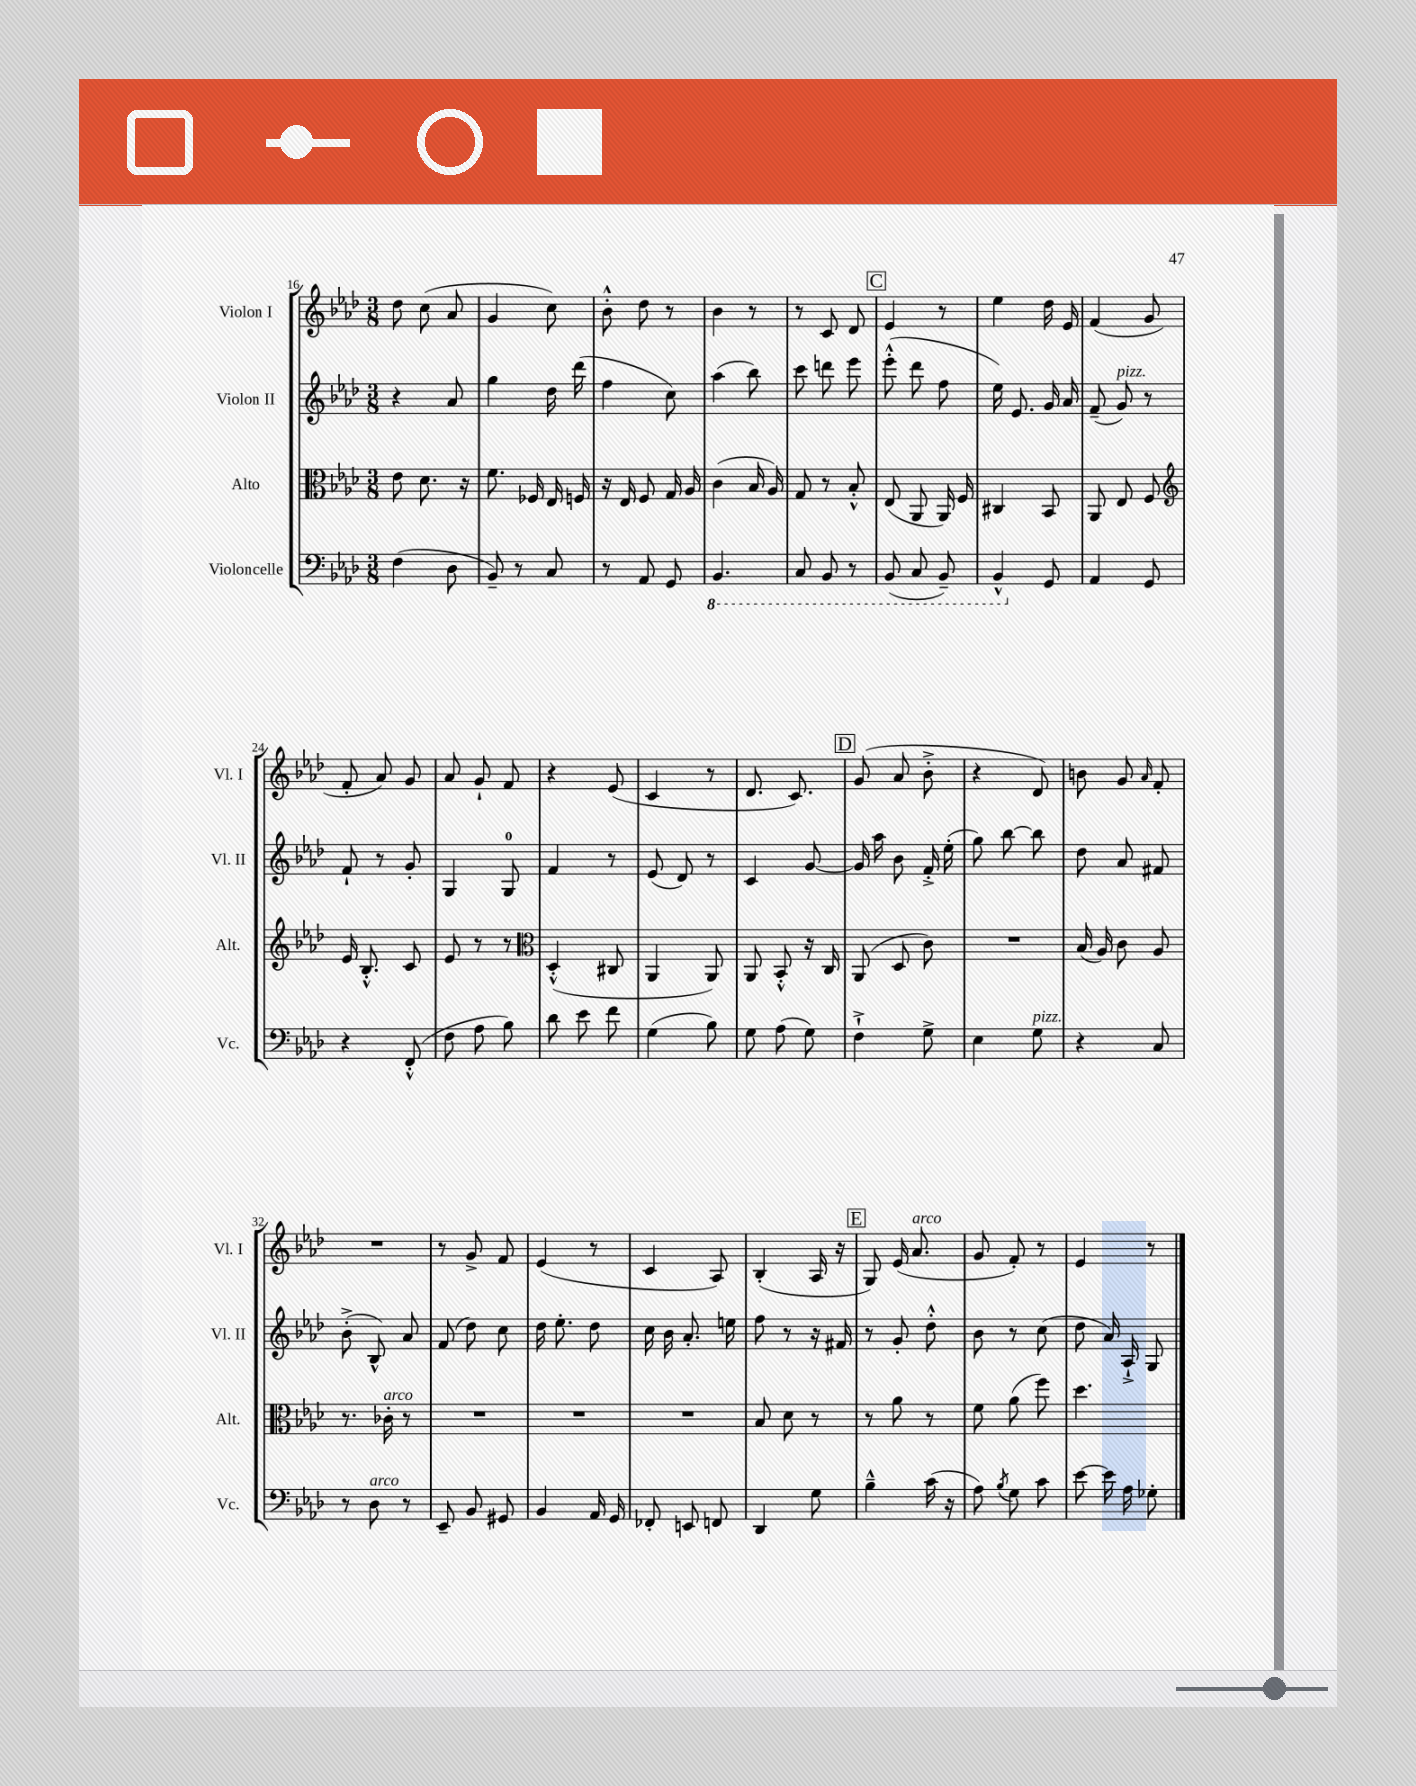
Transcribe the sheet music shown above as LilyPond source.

<<
\new StaffGroup <<
\new Staff = "s0" \with { instrumentName = "Violon I" shortInstrumentName = "Vl. I" } {
    \clef treble \key aes \major \numericTimeSignature \time 3/8
    \autoBeamOff des''8 c''8( aes'8 |
    g'4 c''8) |
    bes'8-.-^ des''8 r8 |
    bes'4 r8 |
    r8 c'8 des'8 |
    \mark \markup { \box "C" } ees'4 r8 |
    ees''4 des''16 ees'16 |
    f'4( g'8 |
    f'8-. aes'8) g'8 |
    aes'8 g'8-! f'8 |
    r4 ees'8( |
    c'4 r8 |
    des'8. c'8.) |
    \mark \markup { \box "D" } g'8( aes'8 bes'8-.-> |
    r4 des'8) |
    b'8 g'8 \grace { aes'16 } f'8-. |
    R4. |
    r8 g'8-> f'8 |
    ees'4( r8 |
    c'4 aes8) |
    bes4-.( aes16 r16 |
    \mark \markup { \box "E" } g8) ees'16( aes'8.^\markup { \italic "arco" } |
    g'8 f'8-.) r8 |
    ees'4 r8 \bar "|." |
}
\new Staff = "s1" \with { instrumentName = "Violon II" shortInstrumentName = "Vl. II" } {
    \clef treble \key aes \major \numericTimeSignature \time 3/8
    \autoBeamOff r4 aes'8 |
    g''4 des''16 des'''16( |
    f''4 c''8) |
    aes''4( bes''8) |
    c'''8 d'''8 ees'''8 |
    \mark \markup { \box "C" } ees'''8-.-^( des'''8 f''8 |
    ees''16) ees'8. g'16 aes'16 |
    f'8--( g'8^\markup { \italic "pizz." }) r8 |
    f'8-! r8 g'8-. |
    g4 g8-0 |
    f'4 r8 |
    ees'8( des'8) r8 |
    c'4 g'8~ |
    \mark \markup { \box "D" } g'16 aes''16 bes'8 f'16-.-> ees''16-.( |
    g''8) bes''8~ bes''8 |
    des''8 aes'8 fis'8 |
    bes'8-.->( bes8-^) aes'8 |
    f'8( des''8) c''8 |
    des''16 ees''8.-. des''8 |
    c''16 bes'16 aes'8.-. e''16 |
    f''8 r8 r16 fis'16 |
    \mark \markup { \box "E" } r8 g'8-. des''8-.-^ |
    bes'8 r8 c''8( |
    des''8 aes'16) aes16-!-> g8 \bar "|." |
}
\new Staff = "s2" \with { instrumentName = "Alto" shortInstrumentName = "Alt." } {
    \clef alto \key aes \major \numericTimeSignature \time 3/8
    \autoBeamOff ees'8 des'8. r16 |
    f'8. fes16 ees16 f16 |
    r16 ees16 f8 g16 aes16 |
    c'4( bes16 aes16) |
    g8 r8 bes8-.-^ |
    \mark \markup { \box "C" } ees8( aes,8 aes,16) f16 |
    cis4 bes,8 |
    aes,8 ees8 f8 |
    \clef treble ees'16 bes8.-.-^ c'8 |
    ees'8 r8 r8 |
    \clef alto des4-.-^( cis8 |
    aes,4 aes,8) |
    aes,8 bes,8-.-^ r16 c16 |
    \mark \markup { \box "D" } aes,8( des8 c'8) |
    R4. |
    bes16( aes16) c'8 aes8 |
    r8. ces'16-.^\markup { \italic "arco" } r8 |
    R4. |
    R4. |
    R4. |
    bes8 des'8 r8 |
    \mark \markup { \box "E" } r8 aes'8 r8 |
    f'8 aes'8( f''8) |
    des''4. \bar "|." |
}
\new Staff = "s3" \with { instrumentName = "Violoncelle" shortInstrumentName = "Vc." } {
    \clef bass \key aes \major \numericTimeSignature \time 3/8
    \autoBeamOff f4( des8 |
    bes,8--) r8 c8 |
    r8 aes,8 g,8 |
    \ottava #-1 bes,,4. |
    c,8 bes,,8 r8 |
    \mark \markup { \box "C" } bes,,8( c,8 bes,,8--) |
    bes,,4-^ \ottava #0 g,8 |
    aes,4 g,8 |
    r4 f,8-.-^( |
    f8 aes8 bes8) |
    des'8 ees'8 f'8 |
    g4( bes8) |
    g8 aes8( g8) |
    \mark \markup { \box "D" } f4-!-> g8-> |
    ees4 g8^\markup { \italic "pizz." } |
    r4 c8 |
    r8 des8^\markup { \italic "arco" } r8 |
    ees,8-- bes,8 gis,8 |
    bes,4 aes,16 g,16 |
    fes,8-. e,8 f,8 |
    des,4 g8 |
    \mark \markup { \box "E" } bes4---^ c'16( r16 |
    aes8) \acciaccatura { bes8 } g8 c'8 |
    ees'8~ ees'16 aes16 ges8-. \bar "|." |
}
>>
>>
\layout { \context { \Score currentBarNumber = #16 } }
